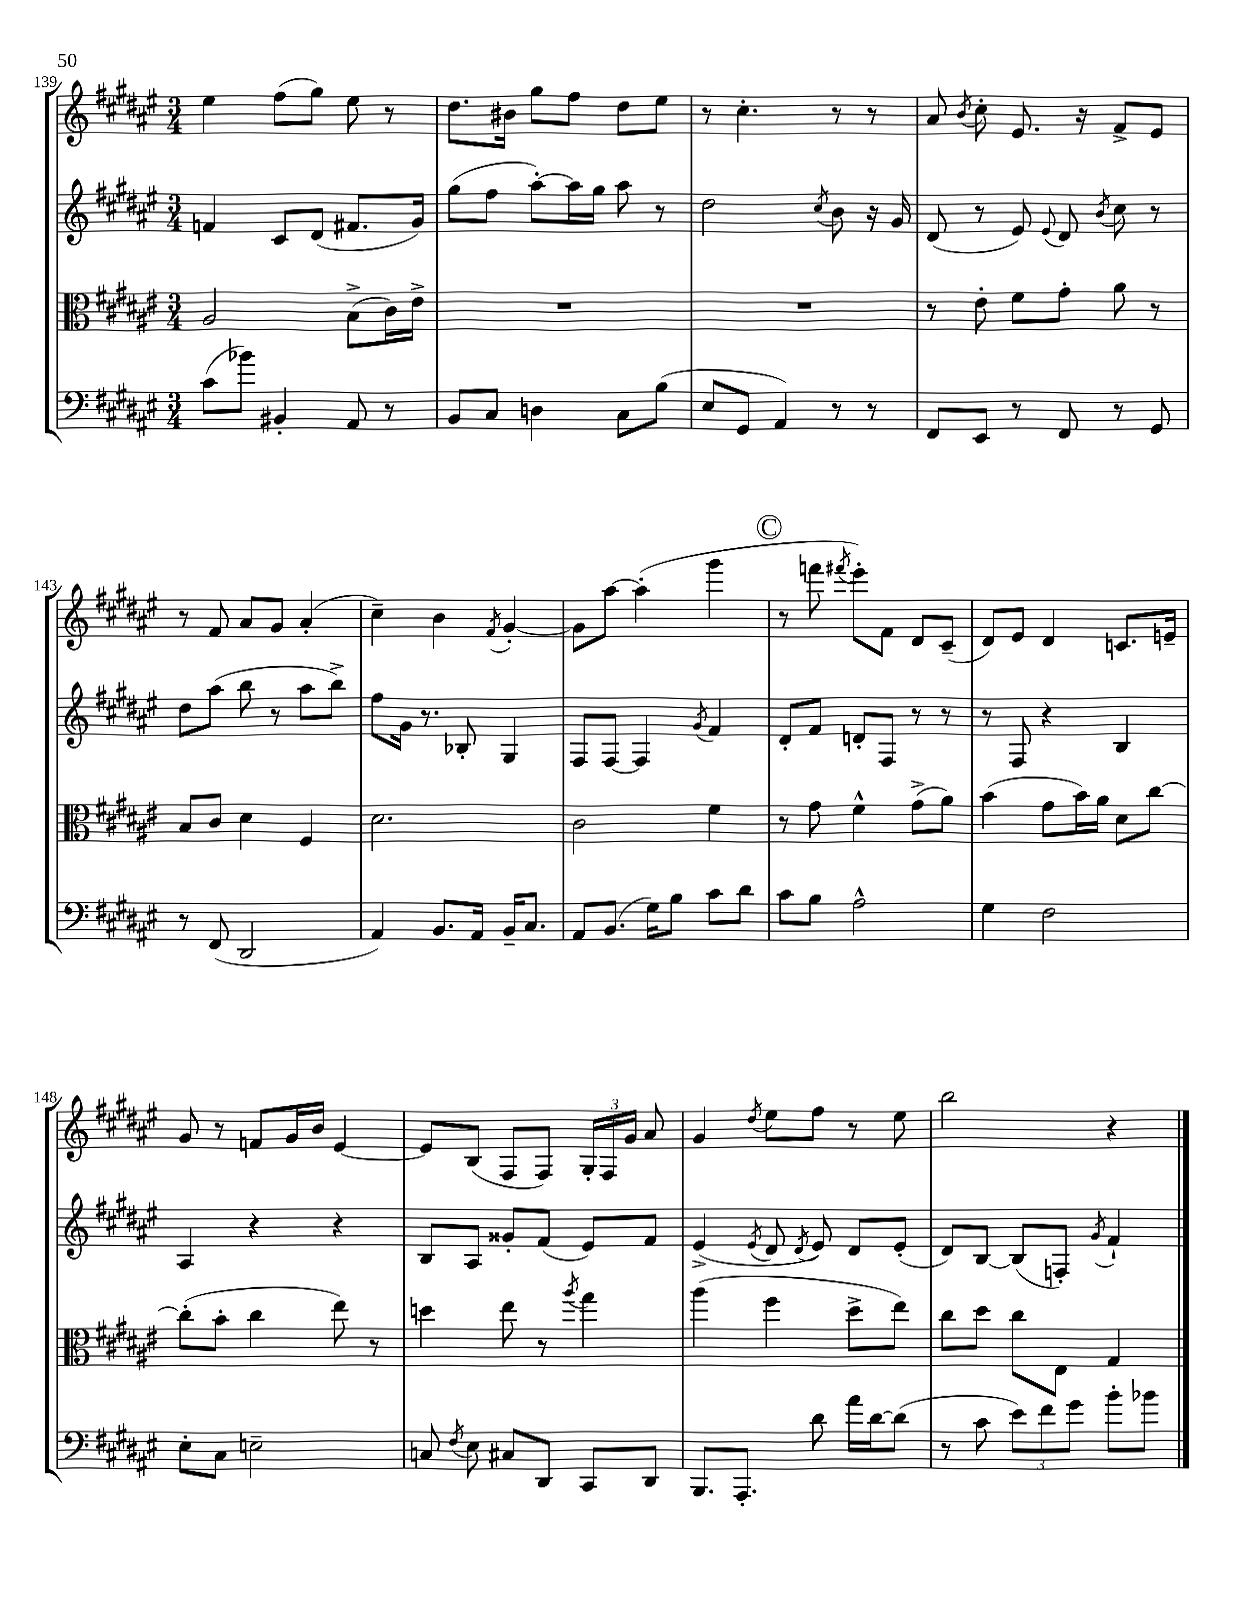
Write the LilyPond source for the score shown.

<<
\new StaffGroup <<
\new Staff = "s0" {
    \clef treble \key fis \major \numericTimeSignature \time 3/4
    \autoBeamOff eis''4 fis''8[( gis''8]) eis''8 r8 |
    dis''8.[ bis'16] gis''8[ fis''8] dis''8[ eis''8] |
    r8 cis''4.-. r8 r8 |
    ais'8 \acciaccatura { b'8 } cis''8-. eis'8. r16 fis'8[-> eis'8] |
    r8 fis'8 ais'8[ gis'8] ais'4-.( |
    cis''4--) b'4 \acciaccatura { fis'8 } gis'4~-. |
    gis'8[ ais''8]~ ais''4-.( gis'''4 |
    \mark \markup { \circle "C" } r8 f'''8 \acciaccatura { fis'''8 } eis'''8[-.) fis'8] dis'8[ cis'8]--( |
    dis'8[) eis'8] dis'4 c'8.[ e'16]-- |
    gis'8 r8 f'8[ gis'16 b'16] eis'4~ |
    eis'8[ b8]( fis8[ fis8]) \tuplet 3/2 { gis16[-. fis16 gis'16] } ais'8 |
    gis'4 \acciaccatura { dis''8 } eis''8[ fis''8] r8 eis''8 |
    b''2 r4 \bar "|." |
}
\new Staff = "s1" {
    \clef treble \key fis \major \numericTimeSignature \time 3/4
    \autoBeamOff f'4 cis'8[ dis'8]( fis'8.[ gis'16]) |
    gis''8[( fis''8] ais''8[~-.) ais''16 gis''16] ais''8 r8 |
    dis''2 \acciaccatura { cis''8 } b'8 r16 gis'16 |
    dis'8( r8 eis'8) \appoggiatura { eis'8 } dis'8 \acciaccatura { b'8 } cis''8 r8 |
    dis''8[ ais''8]( b''8 r8 ais''8[ b''8]->) |
    fis''8[ gis'16] r8. bes8-. gis4 |
    fis8[ fis8]~ fis4 \acciaccatura { gis'8 } fis'4 |
    \mark \markup { \circle "C" } dis'8[-. fis'8] d'8[-. fis8] r8 r8 |
    r8 fis8 r4 b4 |
    ais4 r4 r4 |
    b8[ ais8] gisis'8[-. fis'8]( eis'8[) fis'8] |
    eis'4->( \acciaccatura { eis'8 } dis'8 \acciaccatura { dis'8 } eis'8) dis'8[ eis'8]-.( |
    dis'8[) b8]~ b8[( f8]-.) \acciaccatura { gis'8 } fis'4-! \bar "|." |
}
\new Staff = "s2" {
    \clef alto \key fis \major \numericTimeSignature \time 3/4
    \autoBeamOff ais2 b8[->( cis'16) eis'16]-> |
    R2. |
    R2. |
    r8 eis'8-. fis'8[ gis'8]-. ais'8 r8 |
    b8[ cis'8] dis'4 fis4 |
    dis'2. |
    cis'2 fis'4 |
    \mark \markup { \circle "C" } r8 gis'8 fis'4-^ gis'8[->( ais'8]) |
    b'4( gis'8[ b'16) ais'16] dis'8[ cis''8]~ |
    cis''8[-.( b'8]-. cis''4 eis''8) r8 |
    d''4 eis''8 r8 \acciaccatura { ais''8 } gis''4 |
    ais''4( fis''4 dis''8[-> eis''8]) |
    cis''8[ dis''8] cis''8[ eis8] gis4 \bar "|." |
}
\new Staff = "s3" {
    \clef bass \key fis \major \numericTimeSignature \time 3/4
    \autoBeamOff cis'8[( bes'8]) bis,4-. ais,8 r8 |
    b,8[ cis8] d4 cis8[ b8]( |
    eis8[ gis,8] ais,4) r8 r8 |
    fis,8[ eis,8] r8 fis,8 r8 gis,8 |
    r8 fis,8( dis,2 |
    ais,4) b,8.[ ais,16] b,16[-- cis8.] |
    ais,8[ b,8.]( gis16[) b8] cis'8[ dis'8] |
    \mark \markup { \circle "C" } cis'8[ b8] ais2-^ |
    gis4 fis2 |
    eis8[-. cis8] e2-- |
    c8 \acciaccatura { fis8 } eis8 cis8[ dis,8] cis,8[ dis,8] |
    b,,8.[ ais,,8.]-. dis'8 ais'16[ dis'16~ dis'8]( |
    r8 cis'8 \tuplet 3/2 { eis'8[) fis'8 gis'8] } b'8[-. bes'8] \bar "|." |
}
>>
>>
\layout { \context { \Score currentBarNumber = #139 } }
